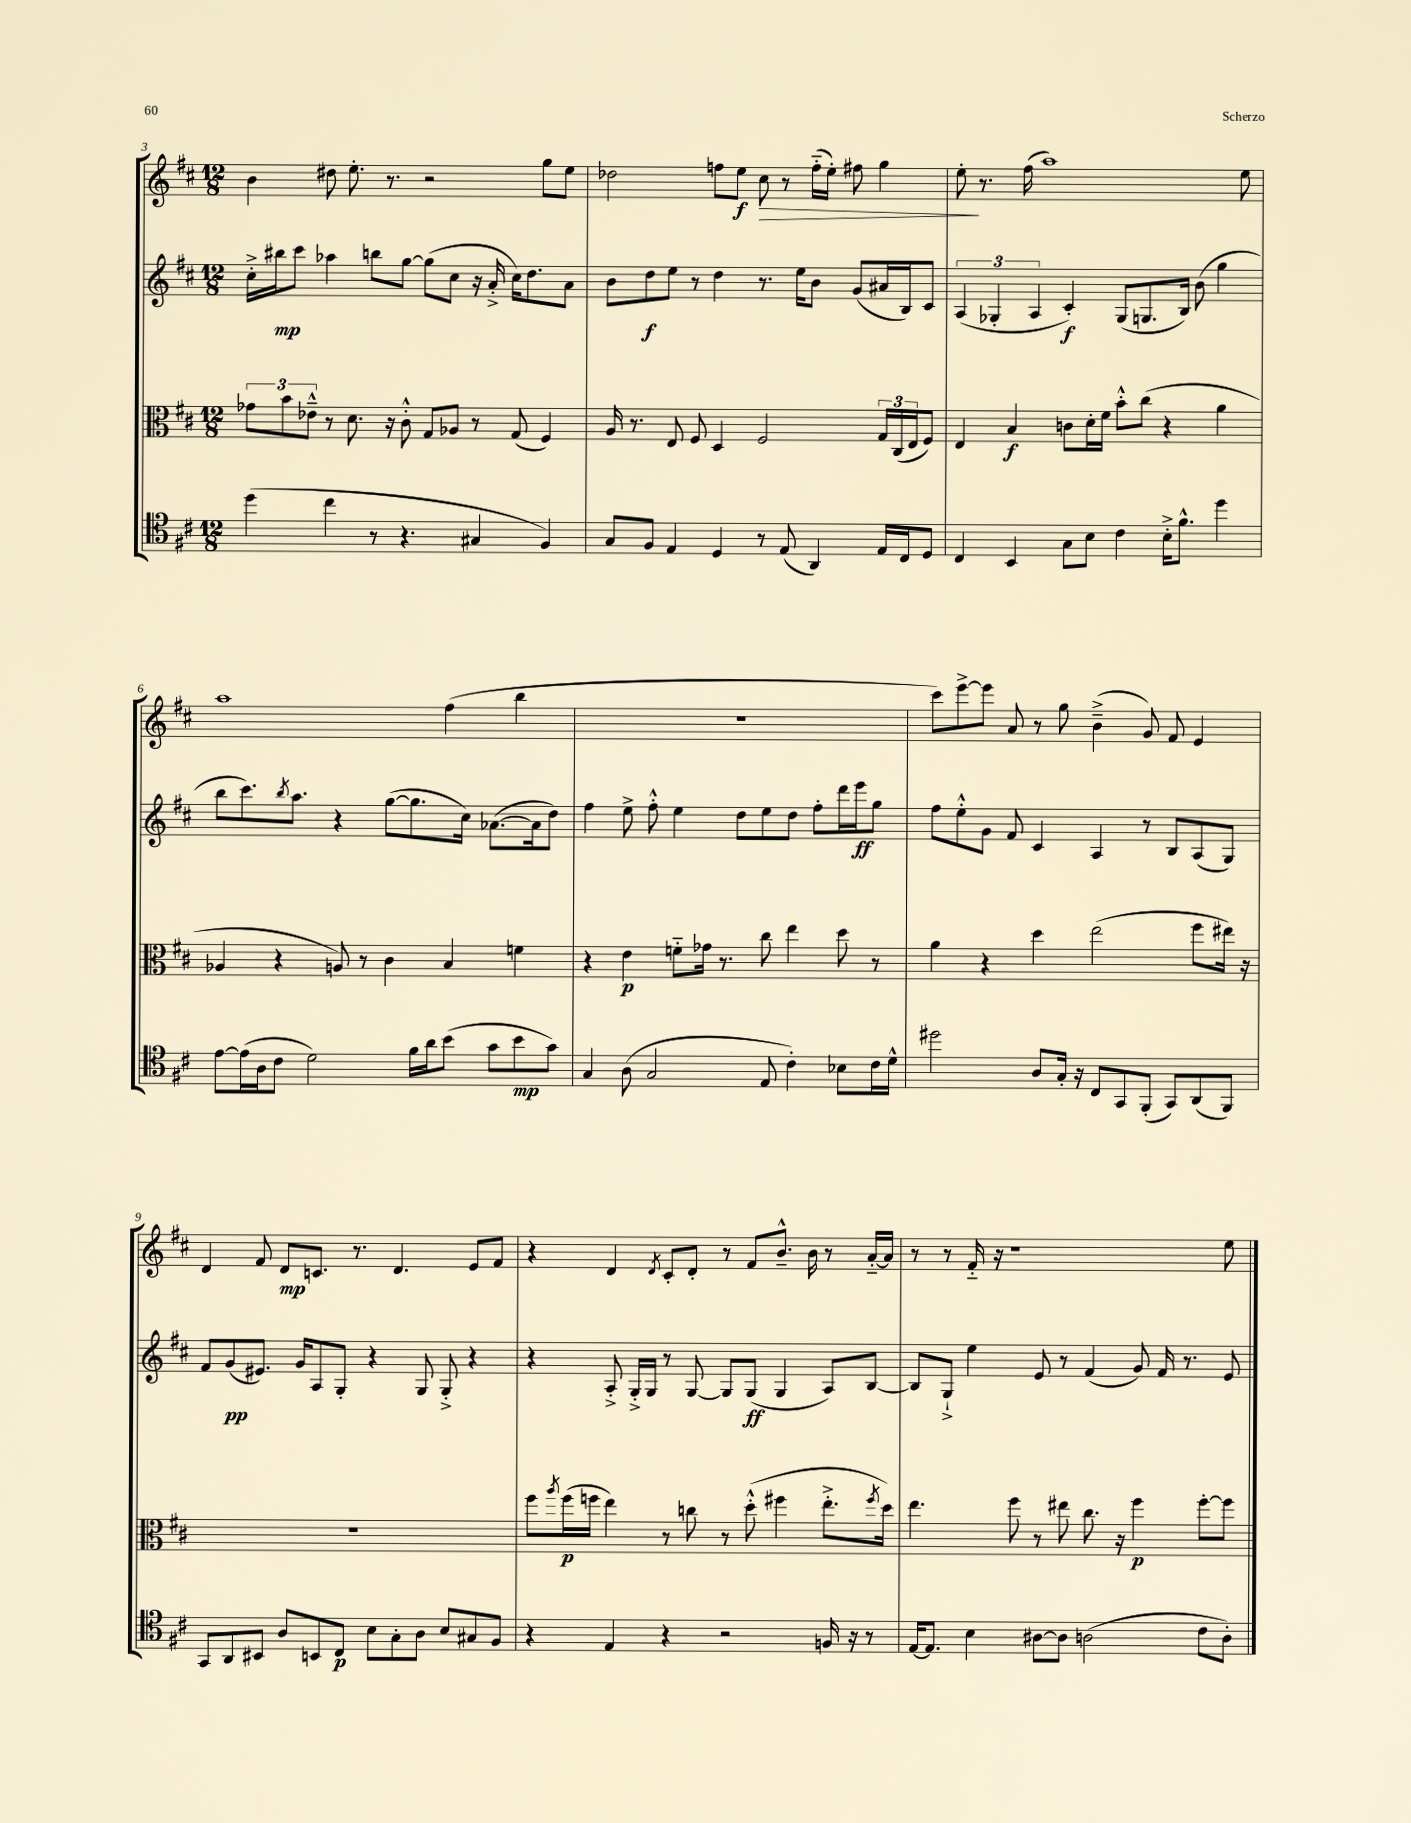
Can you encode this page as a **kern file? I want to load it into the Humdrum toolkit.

**kern	**kern	**kern	**kern
*staff4	*staff3	*staff2	*staff1
*clefC4	*clefC3	*clefG2	*clefG2
*k[f#c#]	*k[f#c#]	*k[f#c#]	*k[f#c#]
*M12/8	*M12/8	*M12/8	*M12/8
(4dd	12g-	16cc#'^	4b
.	.	16bb#	.
.	12b	.	.
.	.	8ccc#	.
.	12e-~^^	.	.
4cc#	8r	4aa-	8dd#
.	8.d	.	8.ee'
8r	.	8bb	.
.	16r	.	8.r
4.r	8c#'^^	[8gg	.
.	8G	(8gg]	2r
.	8A-	8cc#	.
4G#	8r	16r	.
.	.	16a'^	.
.	(8G	16cc#)	.
.	.	8.dd	.
4F#)	4F#)	.	8gg
.	.	8a	8ee
=	=	=	=
8G	16A	8b	2dd-
.	8.r	.	.
8F#	.	8dd	.
4E	8E	8ee	.
.	8F#	8r	.
4D	4D	4dd	8ff
.	.	.	8ee
8r	2F#	8.r	8cc#
(8E	.	.	8r
.	.	16ee	.
4AA)	.	8b	(16ff'~
.	.	.	16ee')
.	.	(8g	8ff#
16E	24G	16a#	4gg
.	(24C#	.	.
16C#	.	16B)	.
.	24E	.	.
8D	8F#)	8c#	.
=	=	=	=
4C#	4E	(6A	8ee'
.	.	.	8.r
.	.	6G-'	.
4BB	4B	.	.
.	.	.	(16ff#
.	.	6A	.
.	.	.	1aa)
8G	8c	4c#')	.
8B	16d'	.	.
.	16f#	.	.
4c#	8b'^^	(8G-	.
.	(8cc#	8.G	.
16B'^	4r	.	.
8.f#^^	.	16B)	.
.	.	(8b	.
4dd	4a	4gg	.
.	.	.	8ee
=	=	=	=
[8e	4A-	8bb	1aa
(16e]	.	8.ccc#)	.
16A	.	.	.
8c#	4r	.	.
.	.	8qbb	.
.	.	8.aa	.
2d)	.	.	.
.	8A)	4r	.
.	8r	.	.
.	4c#	([8gg	.
16f#	.	8.gg]	.
16a	.	.	.
(8b	4B	.	(4ff#
.	.	16cc#)	.
8g	.	([8.a-	.
8b	4f	.	4bb
.	.	16a-]	.
8g)	.	8dd)	.
=	=	=	=
4G	4r	4ff#	1.r
(8A	4e	8ee^	.
2G	.	8ff#'^^	.
.	8f'~	4ee	.
.	16g-	.	.
.	8.r	.	.
.	.	8dd	.
8E	8cc#	8ee	.
4c#')	4ee	8dd	.
.	.	8ff#'	.
8B-	8dd	16ddd	.
.	.	16eee	.
16c#	8r	8gg	.
16d^^	.	.	.
=	=	=	=
2dd#	4a	8ff#	8ccc#)
.	.	8ee'^^	[8eee^
.	4r	8g	8eee]
.	.	8f#	8a
8A	4dd	4c#	8r
16G'	.	.	8gg
16r	.	.	.
8C#	(2ee	4A	(4b~^
8GG	.	.	.
(8FF#'	.	8r	8g)
8GG)	.	8B	8f#
(8AA	8ff#	(8A	4e
8FF#)	16ee#)	8G)	.
.	16r	.	.
=	=	=	=
8GG	1.r	8f#	4d
8AA	.	(8g	.
8BB#	.	8.e#)	8f#
8A	.	.	8d
.	.	16g	.
8BB	.	8A	8.c
8C#	.	8G'	.
.	.	.	8.r
8B	.	4r	.
8G'	.	.	4.d
8A	.	8G	.
8B	.	8G'^	.
8G#	.	4r	8e
8F#	.	.	8f#
=	=	=	=
4r	8ff#	4r	4r
.	8qaa	.	.
.	(16ff#	.	.
.	16ff	.	.
4E	4ee)	8A'^	4d
.	.	16G'^	.
.	.	16G	.
.	.	.	8qd
4r	8r	8r	8c#'
.	8cc	[8G	8d'
2r	8r	8G]	8r
.	(8dd'^^	(8G	8f#
.	4ff#	4G	8.b~^^
.	.	.	16b
16F	8.ee'^	8A)	8r
16r	.	.	.
8r	.	[8B	[16a'~
.	8qff#	.	.
.	16dd)	.	16a]
=	=	=	=
[16E	4.ee	8B]	8r
8.E]	.	.	.
.	.	8G`^	8r
4B	.	4ee	16f#'~
.	.	.	16r
.	8ff#	.	1r
[8A#	8r	8e	.
8A#]	8ee#	8r	.
(2A	8.cc#	(4f#	.
.	16r	.	.
.	4ff#	8g)	.
.	.	16f#	.
.	.	8.r	.
8c#	[8ff#'	.	.
8A')	8ff#]	8e	8ee
==	==	==	==
*-	*-	*-	*-
